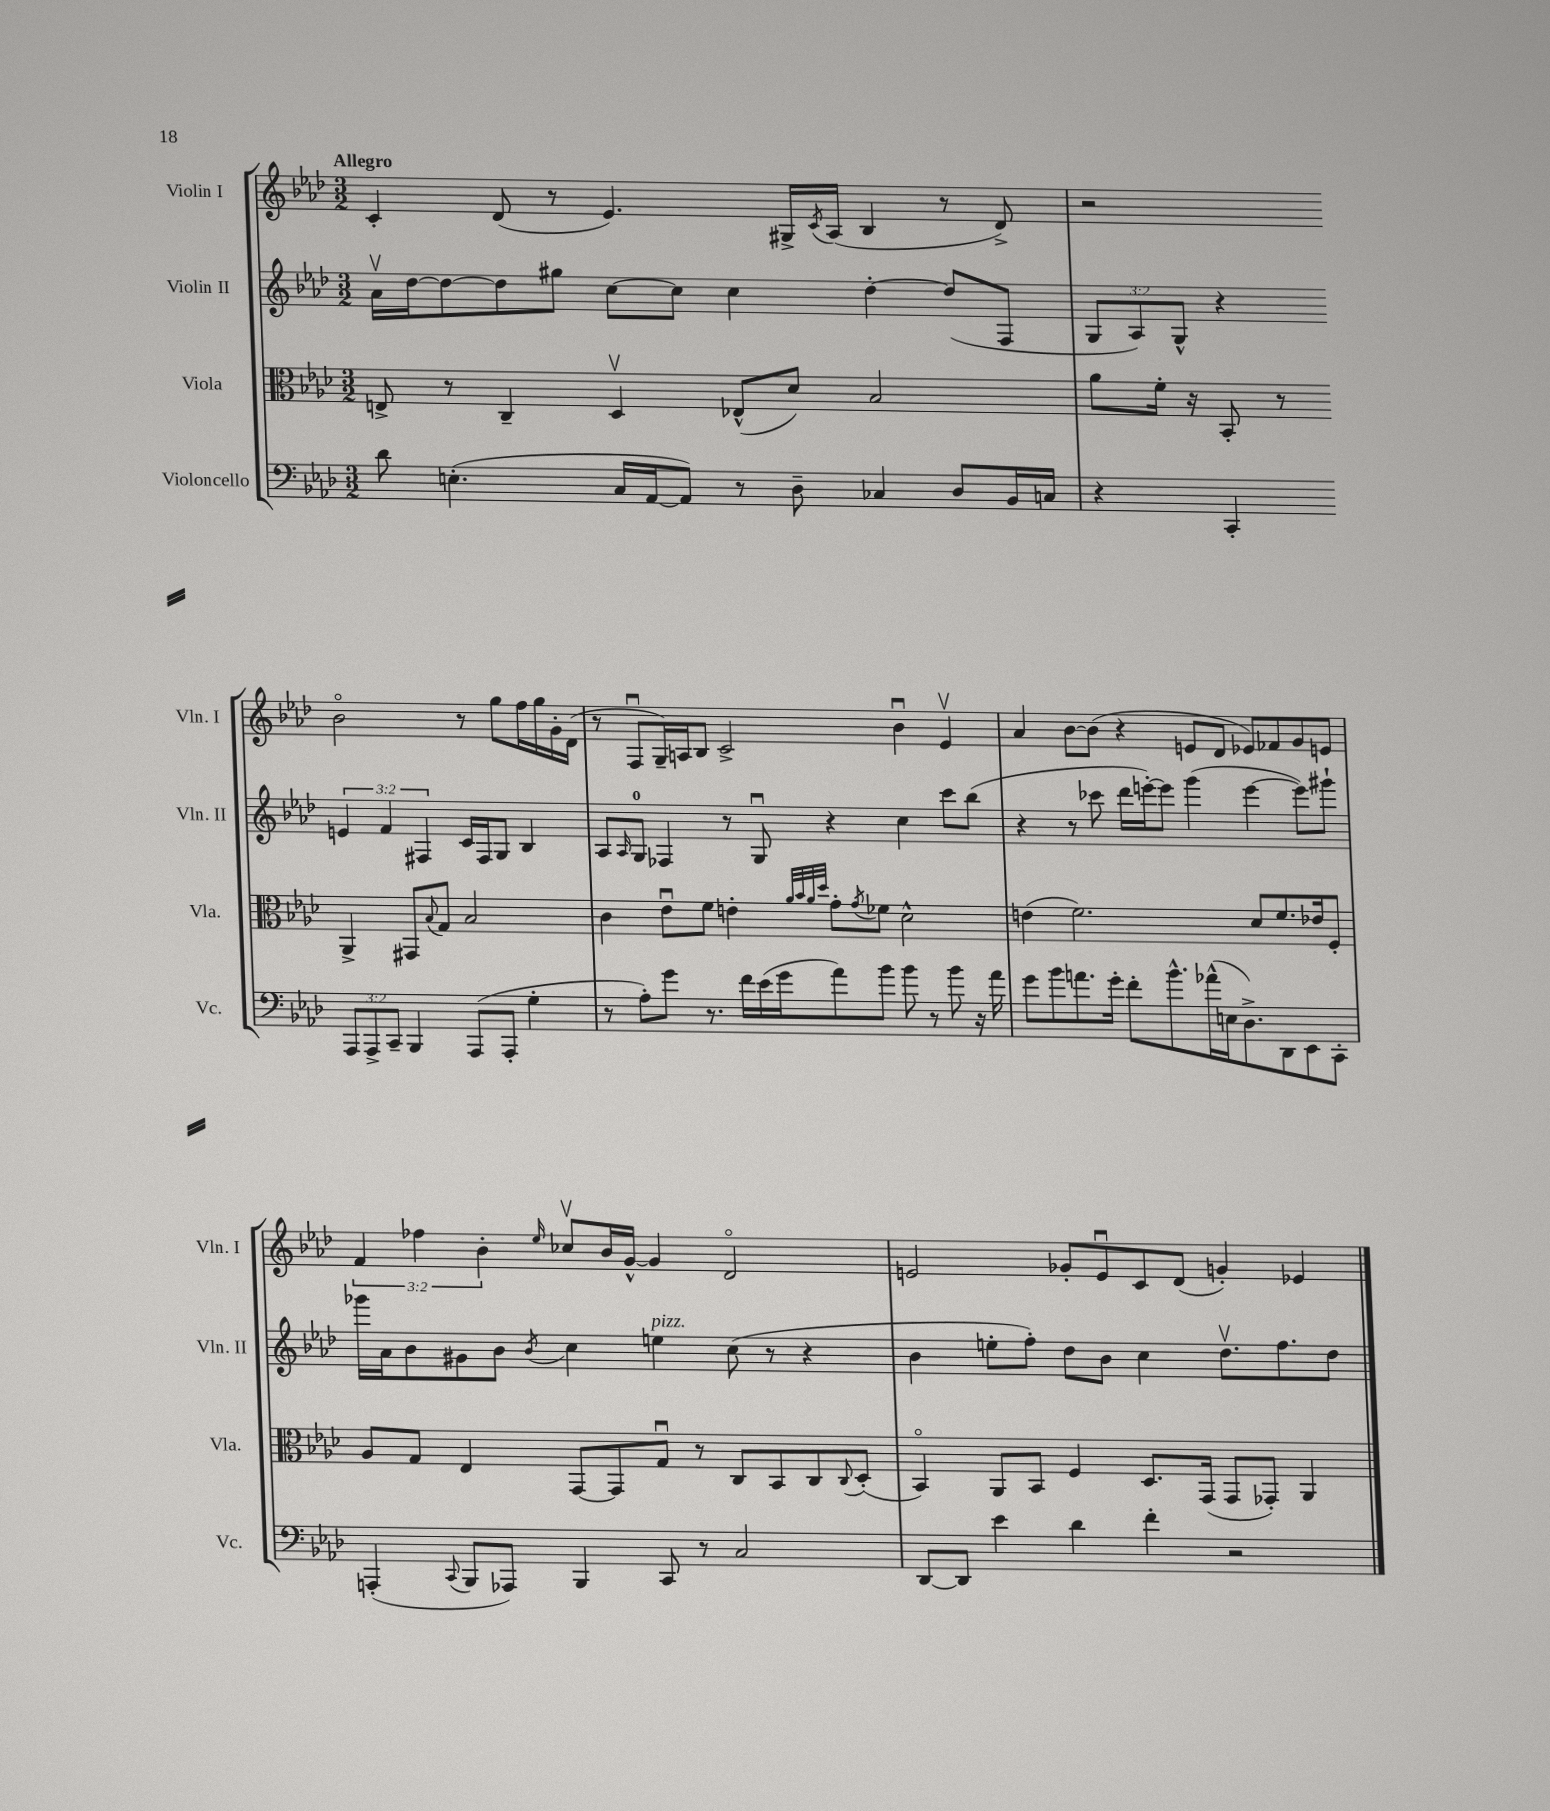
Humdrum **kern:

**kern	**kern	**kern	**kern
*staff4	*staff3	*staff2	*staff1
*clefF4	*clefC3	*clefG2	*clefG2
*k[b-e-a-d-]	*k[b-e-a-d-]	*k[b-e-a-d-]	*k[b-e-a-d-]
*M3/2	*M3/2	*M3/2	*M3/2
8d-	8E^	16a-v	4c'
.	.	[16dd-	.
(4.E'	8r	8dd-_	.
.	4C~	8dd-]	(8d-
.	.	8gg#	8r
16C	4D-v	[8cc	4.e-)
[16AA-	.	.	.
8AA-])	.	8cc]	.
8r	(8E-^^	4cc	.
8D-~	8d-)	.	16G#^
.	.	.	8qc
.	.	.	(16A-
4C-	2B-	[4dd-'	4B-
8D-	.	(8dd-]	8r
16BB-	.	8F	8d-^)
16C	.	.	.
=	=	=	=
4r	8a-	12G	2r
.	.	12A-)	.
.	16f'	.	.
.	.	12G^^	.
.	16r	.	.
4CC'	8BB-'	4r	.
.	8r	.	.
12AAA-	4AA-^	6e	2b-o
12AAA-^	.	.	.
12CC~	.	6f	.
4BBB-	8GG#	.	.
.	.	6F#	.
.	8qqB-	.	.
.	8G	.	.
(8AAA-	2B-	16c	8r
.	.	16F#	.
8AAA-'	.	8G	8gg
4G'	.	4B-	16ff
.	.	.	16gg
.	.	.	16g'
.	.	.	(16d-
=	=	=	=
8r	4c	8A-	8r
.	.	16qqA-	.
8A-')	.	8G	8Fu
8g	8e-u	4F-	16G~)
.	.	.	16A
8.r	8f	.	8B-
.	4e'	8r	2c^
16f	.	.	.
(16e-	.	8Gu	.
16g	.	.	.
.	32qqa-	.	.
.	32qqb-	.	.
.	32qqa-	.	.
.	32qqdd-	.	.
8a-)	8g'	4r	.
.	8qg	.	.
8b-	8f-	.	.
8b-	2d-^^	4cc	4b-u
8r	.	.	.
8b-	.	8ccc	4e-v
16r	.	(8bb-	.
16a-	.	.	.
=	=	=	=
8g	(4e	4r	4a-
8b-	.	.	.
8.a	2.f)	8r	[8b-
.	.	8ccc-	(8b-]
16g'	.	.	.
8f'	.	16ddd-	4r
.	.	[16eee')	.
8.b-^^	.	8eee]	.
.	.	(4ggg	8e
(16a-^^	.	.	.
16E	.	.	8d-
8.D-^)	.	.	.
.	8d-	[4eee	8e-)
8DD-	8.f	.	8f-
8EE-	.	8eee])	8g
.	16e-	.	.
8CC'	8F'	8ggg#`	8e
=	=	=	=
(4AAA'	8A-	16ggg-	6f
.	.	16a-	.
.	8G	8b-	.
.	.	.	6ff-
8qqCC	.	.	.
8BBB-	4E-	8g#	.
.	.	.	6b-'
8AAA-)	.	8b-	.
.	.	8qb-	16qqee-
4BBB-	[8GG	4cc	8cc-v
.	8GG]	.	16b-
.	.	.	[16g^^
8CC	8Gu	4ee	4g]
8r	8r	.	.
2C	8C	(8cc	2d-o
.	8BB-	8r	.
.	8C	4r	.
.	8qqC	.	.
.	(8D-'	.	.
=	=	=	=
[8DD-	4BB-o)	4b-	2e
8DD-]	.	.	.
4e-	8AA-	8ee'	.
.	8BB-	8ff')	.
4d-	4F	8dd-	8g-'
.	.	8b-	8eu
4f'	8.D-	4cc	8c
.	.	.	(8d-
.	(16GG	.	.
2r	8GG	8.dd-v	4g')
.	8GG-')	.	.
.	.	8.ff	.
.	4AA-	.	4e-
.	.	8dd-	.
==	==	==	==
*-	*-	*-	*-
